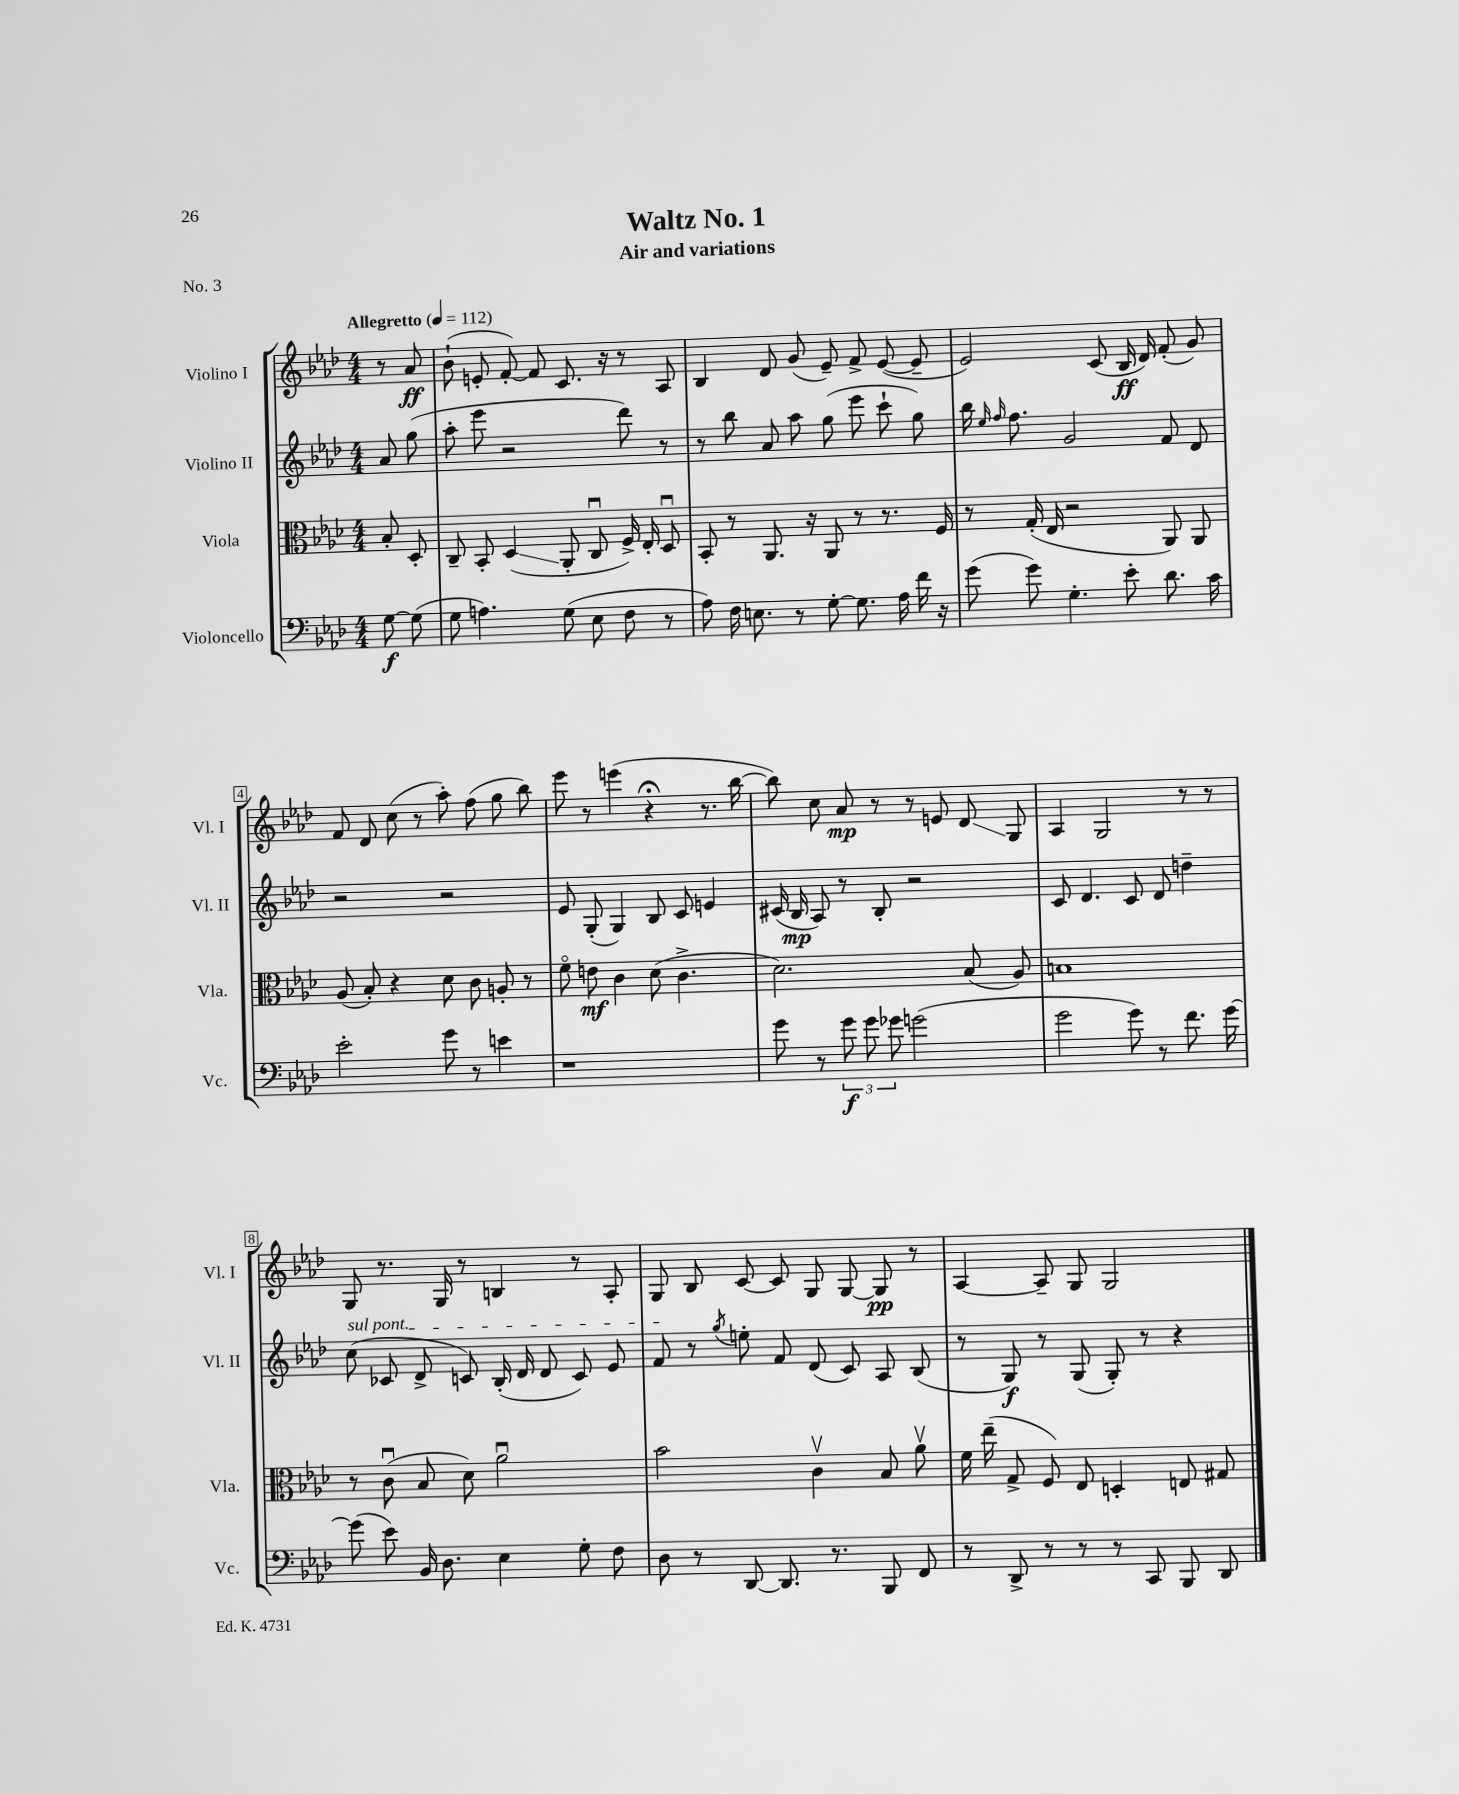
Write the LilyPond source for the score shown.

\header { title = "Waltz No. 1" subtitle = "Air and variations" piece = "No. 3" }
<<
\new StaffGroup <<
\new Staff = "s0" \with { instrumentName = "Violino I" shortInstrumentName = "Vl. I" } {
    \clef treble \key aes \major \numericTimeSignature \time 4/4 \partial 4 \tempo "Allegretto" 4 = 112
    \autoBeamOff r8 aes'8\ff |
    bes'8-!( e'8-. f'8~-.) f'8 c'8. r16 r8 aes8 |
    bes4 des'8 g'8( ees'8--) f'8-> ees'8~( ees'8-- |
    ees'2) c'8( bes16\ff des'16) f'8-.( g'8) |
    f'8 des'8 c''8( r8 aes''8-.) f''8( g''8 bes''8) |
    ees'''8 r8 e'''4( r4\fermata r8. bes''16~ |
    bes''8) c''8 aes'8\mp r8 r8 e'8 des'8\glissando g8 |
    aes4 g2 r8 r8 |
    g8 r8. g16 r8 b4 r8 aes8-. |
    g8 bes8 c'8~ c'8 g8 g8~ g8\pp r8 |
    aes4~ aes8-- g8 g2 \bar "|." |
}
\new Staff = "s1" \with { instrumentName = "Violino II" shortInstrumentName = "Vl. II" } {
    \clef treble \key aes \major \numericTimeSignature \time 4/4 \partial 4
    \autoBeamOff aes'8 g''8( |
    aes''8-. ees'''8 r2 des'''8) r8 |
    r8 bes''8 aes'8 aes''8 g''8( ees'''8 c'''8-! g''8) |
    bes''16 \grace { ees''16 f''16 } f''8. g'2 f'8 des'8 |
    r2 r2 |
    ees'8 g8-.( g4) bes8 c'8 e'4 |
    cis'16( bes16\mp aes8) r8 bes8-. r2 |
    c'8 des'4. c'8 des'8 d''4-- |
    \once \override TextSpanner.bound-details.left.text = \markup { \italic "sul pont." } c''8\startTextSpan( ces'8 des'8-> c'8) bes16-.( des'16 des'8 c'8) ees'8 |
    f'8\stopTextSpan r8 \acciaccatura { g''8 } e''8-. f'8 des'8( c'8) aes8 bes8( |
    r8 g8\f) r8 g8( g8-.) r8 r4 \bar "|." |
}
\new Staff = "s2" \with { instrumentName = "Viola" shortInstrumentName = "Vla." } {
    \clef alto \key aes \major \numericTimeSignature \time 4/4 \partial 4
    \autoBeamOff bes8-. des8-. |
    c8-- bes,8-. des4\glissando( aes,8-. c8\downbow f16->) ees16-. des8\downbow |
    bes,8-. r8 aes,8. r16 aes,8 r8 r8. f16 |
    r8 g16-.( ees16 r2 aes,8) aes,8 |
    aes8( bes8-.) r4 des'8 c'8 a8-. r8 |
    f'8\flageolet e'8\mf c'4 des'8( c'4.-> |
    des'2.) bes8( aes8) |
    b1 |
    r8 c'8\downbow( bes8 des'8) aes'2\downbow |
    bes'2 c'4\upbow bes8 aes'8\upbow |
    f'16 ees''16--( g8-> f8) ees8 d4-. e8 gis8 \bar "|." |
}
\new Staff = "s3" \with { instrumentName = "Violoncello" shortInstrumentName = "Vc." } {
    \clef bass \key aes \major \numericTimeSignature \time 4/4 \partial 4
    \autoBeamOff g8~\f g8( |
    g8 a4.) g8( ees8 f8 r8 |
    aes8) f16 e8. r8 g8~-. g8. aes16 f'16 r16 |
    g'8( g'8) g4.-. ees'8-. des'8. c'16 |
    ees'2-. g'8 r8 e'4 |
    r1 |
    g'8 r8 \tuplet 3/2 { g'8\f g'8 ges'8 } g'2( |
    g'2 g'8) r8 f'8. g'16~ |
    g'8( ees'8) bes,16 des8. ees4 g8-. f8 |
    des8 r8 des,8~ des,8. r8. bes,,8 f,8 |
    r8 des,8-> r8 r8 r8 c,8 bes,,8 des,8 \bar "|." |
}
>>
>>
\layout { \context { \Score \override BarNumber.stencil = #(make-stencil-boxer 0.1 0.3 ly:text-interface::print) } }
